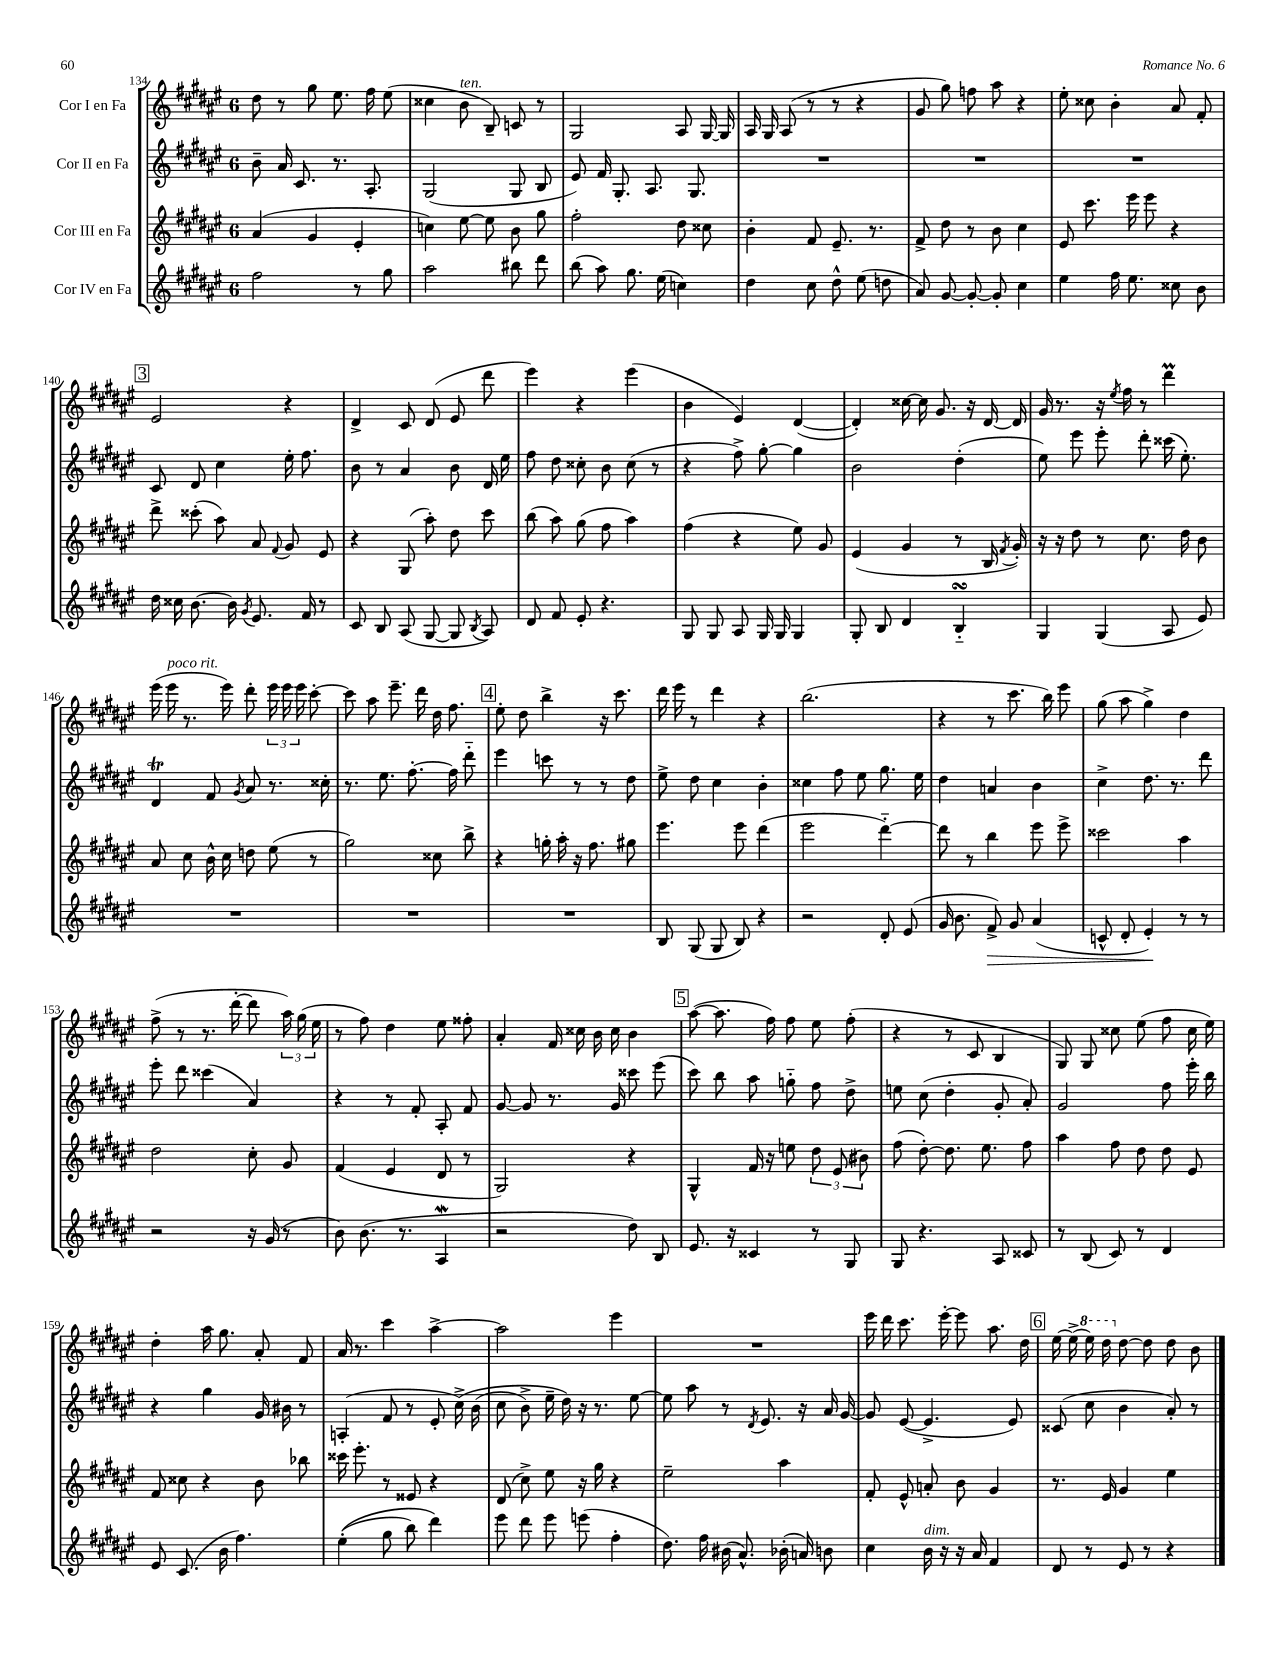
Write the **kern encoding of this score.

**kern	**dynam	**kern	**kern	**kern
*part4	*part4	*part3	*part2	*part1
*staff4	*staff4	*staff3	*staff2	*staff1
*I"Cor IV en Fa	*	*I"Cor III en Fa	*I"Cor II en Fa	*I"Cor I en Fa
*clefG2	*	*clefG2	*clefG2	*clefG2
*k[f#c#g#d#a#e#]	*	*k[f#c#g#d#a#e#]	*k[f#c#g#d#a#e#]	*k[f#c#g#d#a#e#]
*M6/8	*	*M6/8	*M6/8	*M6/8
=134	=134	=134	=134	=134
2ff#\	.	(4a#/	8b~\	8dd#\
.	.	.	16a#/	8r
.	.	.	8.c#/	.
.	.	4g#/	.	8gg#\
.	.	.	8.r	8.ee#\
8r	.	4e#'/	.	.
.	.	.	8.A#'/	16ff#\
8gg#\	.	.	.	(8ee#\
=135	=135	=135	=135	=135
2aa#\	.	4ccn\)	(2G#/	4cc##X\
!	!	!	!	!LO:TX:a:i:t=ten.
.	.	[8ee#\	.	8b\
.	.	8ee#\]	.	8B~/)
8bb#X\	.	8b\	8G#/	8cn/
8ddd#\	.	8gg#\	8B/	8r
=136	=136	=136	=136	=136
(8bb\	.	2ff#'\	8e#/)	2G#/
8aa#\)	.	.	16f#/	.
.	.	.	8.G#'/	.
8.gg#\	.	.	.	.
.	.	.	8.A#/	.
(16ee#\	.	.	.	.
4ccn\)	.	8dd#\	.	8A#/
.	.	.	8.G#/	.
.	.	8cc##X\	.	[16G#/
.	.	.	.	16G#/]
=137	=137	=137	=137	=137
4dd#\	.	4b'\	2.r	16A#/
.	.	.	.	16G#/
.	.	.	.	(8A#/
8cc#\	.	8f#/	.	8r
8dd#^^\	.	8.e#~/	.	8r
(8ee#\	.	.	.	4r
.	.	8.r	.	.
8ddn\	.	.	.	.
=138	=138	=138	=138	=138
8a#/)	.	8f#^/	2.r	8g#/
[8g#/	.	8dd#\	.	8gg#\)
8g#'/_	.	8r	.	8ffn\
8g#'/]	.	8b\	.	8aa#\
4cc#\	.	4cc#\	.	4r
=139	=139	=139	=139	=139
4ee#\	.	8e#/	2.r	8ee#'\
.	.	8.ccc#\	.	8cc##X\
16ff#\	.	.	.	4b'\
8.ee#\	.	16eee#\	.	.
.	.	8eee#\	.	.
8cc##X\	.	4r	.	8a#/
8b\	.	.	.	8f#'/
!!LO:LB:g=z
!!LO:REH:place=s1:t=3
=140	=140	=140	=140	=140
16dd#\	.	8ddd#^\	8c#/	2e#/
16cc##X\	.	.	.	.
[8.b\	.	(8ccc##X'\	8d#/	.
.	.	8aa#\)	4cc#\	.
16b\]	.	.	.	.
8qg#/	.	.	.	.
8.e#/	.	8a#/	.	.
.	.	8qqf#/	.	.
.	.	8g#/	16ee#'\	4r
16f#/	.	.	8.ff#\	.
8r	.	8e#/	.	.
=141	=141	=141	=141	=141
8c#/	.	4r	8b\	4d#^/
8B/	.	.	8r	.
(8A#/	.	(8G#/	4a#/	8c#/
[8G#/	.	8aa#'\)	.	(8d#/
8G#/]	.	8dd#\	8b\	8e#/
8qB/	.	.	.	.
8A#/)	.	8ccc#\	16d#/	8ddd#\
.	.	.	16ee#\	.
=142	=142	=142	=142	=142
8d#/	.	(8bb\	8ff#\	4eee#\)
8f#/	.	8aa#\)	8dd#\	.
8e#'/	.	(8gg#\	8cc##X'\	4r
4.r	.	8ff#\	8b\	.
.	.	4aa#\)	(8cc##\	(4eee#\
.	.	.	8r	.
=143	=143	=143	=143	=143
8G#/	.	(4ff#\	4r	4b\
8G#/	.	.	.	.
8A#/	.	4r	8ff#^\)	4e#/)
16G#/	.	.	[8gg#'\	.
16G#/	.	.	.	.
4G#/	.	8ee#\)	4gg#\]	([4d#/
.	.	8g#/	.	.
=144	=144	=144	=144	=144
8G#'/	.	(4e#/	2b\	4d#'/])
8B/	.	.	.	.
4d#/	.	4g#/	.	[16cc##X\
.	.	.	.	16cc##\]
.	.	.	.	8.g#/
4BsSSs/	.	8r	(4dd#'\	.
.	.	.	.	16r
.	.	16B/	.	[16d#/
.	.	8qf#/	.	.
.	.	16g#'/)	.	16d#/]
=145	=145	=145	=145	=145
4G#/	.	16r	8ee#\)	16g#/
.	.	16r	.	8.r
.	.	8dd#\	8eee#\	.
(4G#/	.	8r	8eee#'\	16r
.	.	.	.	8qee#/
.	.	.	.	16ff#\
.	.	8.cc#\	8ddd#'\	8r
8A#/	.	.	(16ccc##X\	4ddd#M\
.	.	16dd#\	8.ee#'\)	.
8e#/)	.	8b\	.	.
!!LO:LB:g=z
=146	=146	=146	=146	=146
2.r	.	8a#/	4d#T/	(16eee#\
!	!	!	!	!LO:TX:a:i:t=poco rit.
.	.	.	.	16eee#\
.	.	8cc#\	.	8.r
.	.	16b^^\	8f#/	.
.	.	16cc#\	.	16eee#\)
.	.	.	8qg#/	.
.	.	8ddn\	8a#/	8ddd#'\
.	.	(8ee#\	8.r	24eee#\
.	.	.	.	24eee#\
.	.	.	.	24eee#\
.	.	8r	.	[8ccc#'\
.	.	.	16cc##X'\	.
=147	=147	=147	=147	=147
2.r	.	2gg#\)	8.r	8ccc#\]
.	.	.	.	8aa#\
.	.	.	8.ee#\	.
.	.	.	.	8.eee#~\
.	.	.	[8.ff#'\	.
.	.	.	.	16ddd#\
.	.	8cc##X\	.	16dd#\
.	.	.	16ff#\]	8.ff#\
.	.	8bb^\	8ddd#\	.
!!LO:REH:place=s1:t=4
=148	=148	=148	=148	=148
2.r	.	4r	4eee#\	8ee#'\
.	.	.	.	8dd#\
.	.	16ggn'\	8cccn\	4bb^\
.	.	16aa#'\	.	.
.	.	16r	8r	.
.	.	8.ff#\	.	.
.	.	.	8r	16r
.	.	.	.	8.ccc#\
.	.	8gg#X\	8dd#\	.
=149	=149	=149	=149	=149
8B/	.	4.eee#\	8ee#^\	16ddd#\
.	.	.	.	16eee#\
(8G#/	.	.	8dd#\	8r
8G#/	.	.	4cc#\	4ddd#\
8B/)	.	8eee#\	.	.
4r	.	(4ddd#\	4b'\	4r
=150	=150	=150	=150	=150
2r	.	2eee#\	4cc##X\	(2.bb\
.	.	.	8ff#\	.
.	.	.	8ee#\	.
8d#'/	.	[4ddd#\)	8.gg#\	.
(8e#/	.	.	.	.
.	.	.	16ee#\	.
=151	=151	=151	=151	=151
16g#/	.	8ddd#\]	4dd#\	4r
8.b\	.	.	.	.
.	.	8r	.	.
!	!LO:HP:b	!	!	!
8f#^/)	>	4bb\	4an/	8r
8g#/	.	.	.	8.ccc#\
(4a#/	.	8eee#\	4b\	.
.	.	.	.	16bb\)
.	.	8eee#^\	.	8eee#\
=152	=152	=152	=152	=152
8cn^^/	.	2ccc##X\	4cc#^\	(8gg#\
8d#'/	.	.	.	8aa#\
4e#'/)	.	.	8.dd#\	4gg#^\)
.	.	.	8.r	.
8r	]	4aa#\	.	4dd#\
8r	.	.	8ddd#\	.
!!LO:LB:g=z
=153	=153	=153	=153	=153
2r	.	2dd#\	8eee#'\	(8ff#^\
.	.	.	8ddd#\	8r
.	.	.	(4ccc##X\	8.r
.	.	.	.	[16ddd#'\
16r	.	8cc#'\	4a#/)	8ddd#\]
(16g#/	.	.	.	.
8r	.	8g#/	.	24aa#\)
.	.	.	.	(24gg#\
.	.	.	.	24ee#\
=154	=154	=154	=154	=154
8b\)	.	(4f#/	4r	8r
(8.b\	.	.	.	8ff#\)
.	.	4e#/	8r	4dd#\
8.r	.	.	.	.
.	.	.	8f#'/	.
4A#W/	.	8d#/	8A#'/	8ee#\
.	.	8r	8f#/	8ff##X'\
=155	=155	=155	=155	=155
2r	.	2G#/)	[8g#/	4a#'/
.	.	.	8g#/]	.
.	.	.	8.r	16f#/
.	.	.	.	16cc##X\
.	.	.	.	16b\
.	.	.	16g#/	16cc##\
8dd#\)	.	4r	8ccc##X\	4b\
8B/	.	.	(8eee#\	.
!!LO:REH:place=s1:t=5
=156	=156	=156	=156	=156
8.e#/	.	4G#^^/	8ccc#\)	([8aa#\
.	.	.	8bb\	8.aa#\]
16r	.	.	.	.
4c##X/	.	16f#/	8aa#\	.
.	.	16r	.	16ff#\)
.	.	8een\	8ggn\	8ff#\
8r	.	12dd#\	8ff#\	8ee#\
.	.	(12e#/	.	.
8G#/	.	.	8dd#^\	(8ff#'\
.	.	12b#X\)	.	.
=157	=157	=157	=157	=157
8G#/	.	(8ff#\	8een\	4r
4.r	.	[8dd#'\)	(8cc#\	.
.	.	8.dd#\]	4dd#'\	8r
.	.	.	.	8c#/
.	.	8.ee#\	.	.
8A#/	.	.	8g#'/	4B/
8c##X/	.	8ff#\	8a#'/)	.
=158	=158	=158	=158	=158
8r	.	4aa#\	2g#/	8G#/)
(8B/	.	.	.	8G#/
8c#/)	.	8ff#\	.	8cc##X\
8r	.	8dd#\	.	(8ee#\
4d#/	.	8dd#\	8ff#\	8ff#\
.	.	8e#/	16eee#'\	16cc##\
.	.	.	16bb\	16ee#\)
!!LO:LB:g=z
=159	=159	=159	=159	=159
8e#/	.	8f#/	4r	4dd#'\
(8.c#/	.	8cc##X\	.	.
.	.	4r	4gg#\	16aa#\
16b\	.	.	.	8.gg#\
4.ff#\)	.	.	.	.
.	.	8b\	16g#/	8a#'/
.	.	.	16b#X\	.
.	.	8bb-X\	8r	8f#/
=160	=160	=160	=160	=160
((4ee#'\	.	16ccc##X\	(4An'/	16a#/
.	.	8.eee#'\	.	8.r
8gg#\	.	8r	8f#/	4ccc#\
8bb\)	.	8e##X/	8r	.
4ddd#\)	.	4r	8e#'/	[4aa#^\
.	.	.	(16cc#^\)	.
.	.	.	(16b\	.
=161	=161	=161	=161	=161
8eee#\	.	(8d#/	8cc#\	2aa#\]
8ddd#\	.	8cc#^\)	8b^\)	.
8eee#\	.	8ee#\	16ee#~\	.
.	.	.	16dd#\)	.
(8eeen\	.	16r	16r	.
.	.	16gg#\	8.r	.
4ff#'\	.	4r	.	4eee#\
.	.	.	[8ee#\	.
=162	=162	=162	=162	=162
8.dd#\)	.	2ee#~\	8ee#\]	2.r
.	.	.	8aa#\	.
16ff#\	.	.	.	.
(16b#X\	.	.	8r	.
8.a#^^/)	.	.	.	.
.	.	.	8qd#/	.
.	.	.	8.e#/	.
(16b-X'\	.	4aa#\	.	.
16an/)	.	.	16r	.
8bn\	.	.	16a#/	.
.	.	.	[16g#/	.
=163	=163	=163	=163	=163
4cc#\	.	8f#'/	8g#/]	16eee#\
.	.	.	.	16ddd#\
.	.	8e#^^/	([8e#/	8.ccc#\
!LO:TX:a:i:t=dim.	!	!	!	!
16b\	.	8an'/	4.e#^/]	.
16r	.	.	.	[16eee#'\
16r	.	8b\	.	8eee#\]
16a#/	.	.	.	.
4f#/	.	4g#/	.	8.aa#\
.	.	.	8e#/)	.
.	.	.	.	16dd#\
!!LO:REH:place=s1:t=6
=164	=164	=164	=164	=164
8d#/	.	8.r	(8c##X/	[16ee#\
.	.	.	.	(16ee#^\]
*	*	*	*	*8va
8r	.	.	8cc#\	16eee#\)
.	.	16e#/	.	16ddd#\
*	*	*	*	*X8va
8e#/	.	4g#/	4b\	[8dd#\
8r	.	.	.	8dd#\]
4r	.	4ee#\	8a#'/)	8dd#\
.	.	.	8r	8b\
==	==	==	==	==
*-	*-	*-	*-	*-
